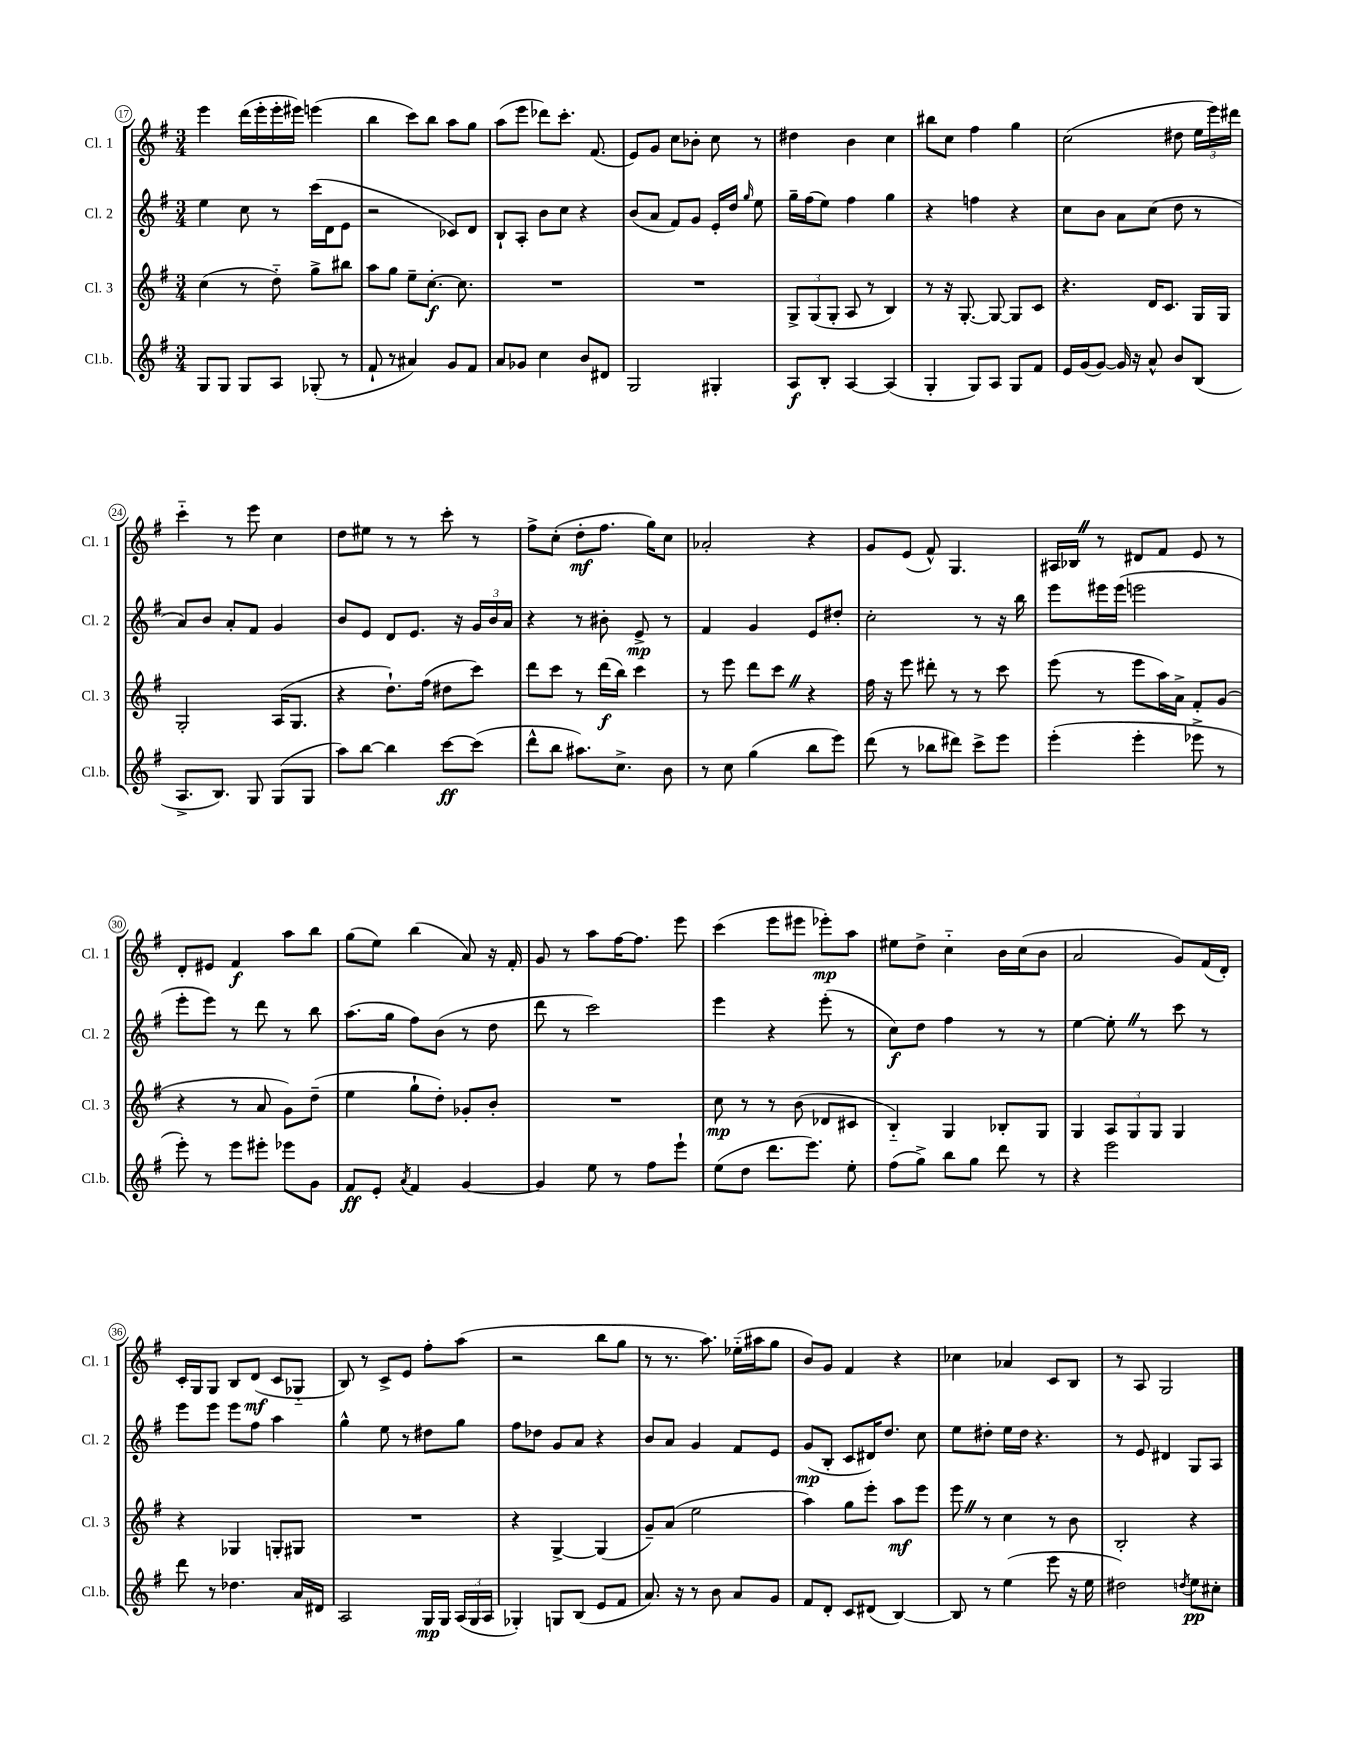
<<
\new StaffGroup <<
\new Staff = "s0" \with { instrumentName = "Cl. 1" shortInstrumentName = "Cl. 1" } {
    \clef treble \key g \major \numericTimeSignature \time 3/4
    \autoBeamOff e'''4 d'''16[( e'''16-. e'''16-. eis'''16]) e'''4( |
    b''4 c'''8[) b''8] a''8[ g''8] |
    a''8[( e'''8] des'''8[) c'''8.]-. fis'8.( |
    e'8[) g'8] c''8[ bes'8]-. c''8 r8 |
    dis''4 b'4 c''4 |
    bis''8[ c''8] fis''4 g''4 |
    c''2( dis''8 \tuplet 3/2 { e''16[ e'''16) dis'''16] } |
    c'''4-_ r8 e'''8 c''4 |
    d''8[ eis''8] r8 r8 c'''8-. r8 |
    fis''8[-> c''8]-.( d''8[-.\mf fis''8.] g''16[) c''8] |
    aes'2-. r4 |
    g'8[ e'8]( fis'8-^) g4. |
    ais16[ bes16] \once \override BreathingSign.text = \markup { \musicglyph "scripts.caesura.straight" } \breathe r8 dis'8[ fis'8] e'8 r8 |
    d'8[-. eis'8] fis'4\f a''8[ b''8] |
    g''8[( e''8]) b''4( a'8) r16 fis'16-. |
    g'8 r8 a''8[ fis''16~ fis''8.] e'''8 |
    c'''4( e'''8[ eis'''8] ees'''8[-.\mp) a''8] |
    eis''8[ d''8]-> c''4-_ b'16[ c''16( b'8] |
    a'2 g'8[) fis'16( d'16]-.) |
    c'16[-. g16 g8] b8[ d'8]\mf( c'8[ ges8]-_ |
    b8) r8 c'8[-> e'8] fis''8[-. a''8]( |
    r2 b''8[ g''8] |
    r8 r8. a''8.) ees''16[-_( ais''16 g''8] |
    b'8[) g'8] fis'4 r4 |
    ces''4 aes'4 c'8[ b8] |
    r8 a8 g2 \bar "|." |
}
\new Staff = "s1" \with { instrumentName = "Cl. 2" shortInstrumentName = "Cl. 2" } {
    \clef treble \key g \major \numericTimeSignature \time 3/4
    \autoBeamOff e''4 c''8 r8 c'''16[( d'16 e'8] |
    r2 ces'8[) d'8] |
    b8[-! a8]-. b'8[ c''8] r4 |
    b'8[( a'8] fis'8[) g'8] e'16[-. d''16] \grace { g''16 } e''8 |
    g''16[-- fis''16( e''8]) fis''4 g''4 |
    r4 f''4 r4 |
    c''8[ b'8] a'8[ c''8]( d''8 r8 |
    a'8[) b'8] a'8[-. fis'8] g'4 |
    b'8[ e'8] d'8[ e'8.] r16 \tuplet 3/2 { g'16[ b'16 a'16] } |
    r4 r8 bis'8-. e'8->\mp r8 |
    fis'4 g'4 e'8[ dis''8]-. |
    c''2-. r8 r16 b''16 |
    e'''8[ eis'''16 eis'''16]( e'''2 |
    e'''8[-. e'''8]) r8 d'''8 r8 b''8 |
    a''8.[( g''16] fis''8[) b'8]( r8 d''8 |
    d'''8 r8 c'''2) |
    e'''4 r4 e'''8-.( r8 |
    c''8[\f) d''8] fis''4 r8 r8 |
    e''4~ e''8-. \once \override BreathingSign.text = \markup { \musicglyph "scripts.caesura.straight" } \breathe r8 c'''8 r8 |
    e'''8[ e'''8] e'''8[ fis''8] a''4 |
    g''4-^ e''8 r8 dis''8[ g''8] |
    fis''8[ des''8] g'8[ a'8] r4 |
    b'8[ a'8] g'4 fis'8[ e'8] |
    g'8[\mp( b8]-. c'8[ dis'16) d''8.] c''8 |
    e''8[ dis''8]-. e''16[ dis''16] r4. |
    r8 e'8 dis'4 g8[ a8] \bar "|." |
}
\new Staff = "s2" \with { instrumentName = "Cl. 3" shortInstrumentName = "Cl. 3" } {
    \clef treble \key g \major \numericTimeSignature \time 3/4
    \autoBeamOff c''4( r8 d''8-_) g''8[-> bis''8] |
    a''8[ g''8] e''8[-- c''8.]~-.\f c''8. |
    R2. |
    R2. |
    \tuplet 3/2 { g8[-> g8( g8]-. } a8 r8 b4) |
    r8 r16 g8.~-. g8~ g8[ c'8] |
    r4. d'16[ c'8.] g16[ g16] |
    g2-. a16[( g8.] |
    r4 d''8.[-!) fis''16]( dis''8[ c'''8]) |
    d'''8[ c'''8] r8 d'''16[\f( b''16]) c'''4 |
    r8 e'''8 d'''8[ c'''8] \once \override BreathingSign.text = \markup { \musicglyph "scripts.caesura.straight" } \breathe r4 |
    fis''16 r16 e'''8 dis'''8-. r8 r8 c'''8 |
    e'''8( r8 e'''8[ a''16) a'16]-> fis'8[-. g'8]( |
    r4 r8 a'8 g'8[) d''8]--( |
    e''4 g''8[-! d''8]-.) ges'8[-. b'8]-. |
    R2. |
    c''8\mp r8 r8 b'8( des'8[ cis'8] |
    b4-_) g4 bes8[-. g8] |
    g4 \tuplet 3/2 { a8[ g8 g8] } g4 |
    r4 ges4 g8[-. gis8] |
    R2. |
    r4 g4~-> g4( |
    g'8[--) a'8]( e''2 |
    a''4) g''8[ e'''8]-. a''8[\mf e'''8] |
    e'''8 \once \override BreathingSign.text = \markup { \musicglyph "scripts.caesura.straight" } \breathe r8 c''4 r8 b'8 |
    b2-. r4 \bar "|." |
}
\new Staff = "s3" \with { instrumentName = "Cl.b." shortInstrumentName = "Cl.b." } {
    \clef treble \key g \major \numericTimeSignature \time 3/4
    \autoBeamOff g8[ g8] g8[ a8] ges8-.( r8 |
    fis'8-! r8 ais'4) g'8[ fis'8] |
    a'8[ ges'8] c''4 b'8[ dis'8] |
    g2 gis4-. |
    a8[\f b8]-. a4~ a4( |
    g4-. g8[) a8] g8[ fis'8] |
    e'16[ g'16( g'8]~) g'16 r16 a'8-^ b'8[ b8]( |
    a8.[-> b8.]) g8 g8[( g8] |
    a''8[) b''8]~ b''4 c'''8[~\ff c'''8]( |
    d'''8[-^ b''8] ais''8.[) c''8.]-> b'8 |
    r8 c''8 g''4( b''8[ e'''8]) |
    d'''8( r8 bes''8[ dis'''8]) c'''8[-> e'''8] |
    e'''4-.( e'''4-. ees'''8-> r8 |
    e'''8-.) r8 e'''8[ eis'''8]-. ees'''8[ g'8] |
    fis'8[\ff e'8]-. \acciaccatura { a'8 } fis'4 g'4~ |
    g'4 e''8 r8 fis''8[ e'''8]-! |
    e''8[( d''8] d'''8.[ e'''8.]) e''8-. |
    fis''8[( g''8]->) b''8[ g''8] d'''8 r8 |
    r4 e'''2 |
    d'''8 r8 des''4. a'16[ dis'16] |
    a2 g16[\mp g16] \tuplet 3/2 { a16[( g16 a16] } |
    ges4-.) g8[ b8]( e'8[ fis'8] |
    a'8.) r16 r8 b'8 a'8[ g'8] |
    fis'8[ d'8]-. c'8[ dis'8]( b4~) |
    b8 r8 e''4( e'''8 r16 e''16 |
    dis''2) \acciaccatura { d''8 } e''8[\pp cis''8]-. \bar "|." |
}
>>
>>
\layout { \context { \Score currentBarNumber = #17 \override BarNumber.stencil = #(make-stencil-circler 0.1 0.3 ly:text-interface::print) } }
